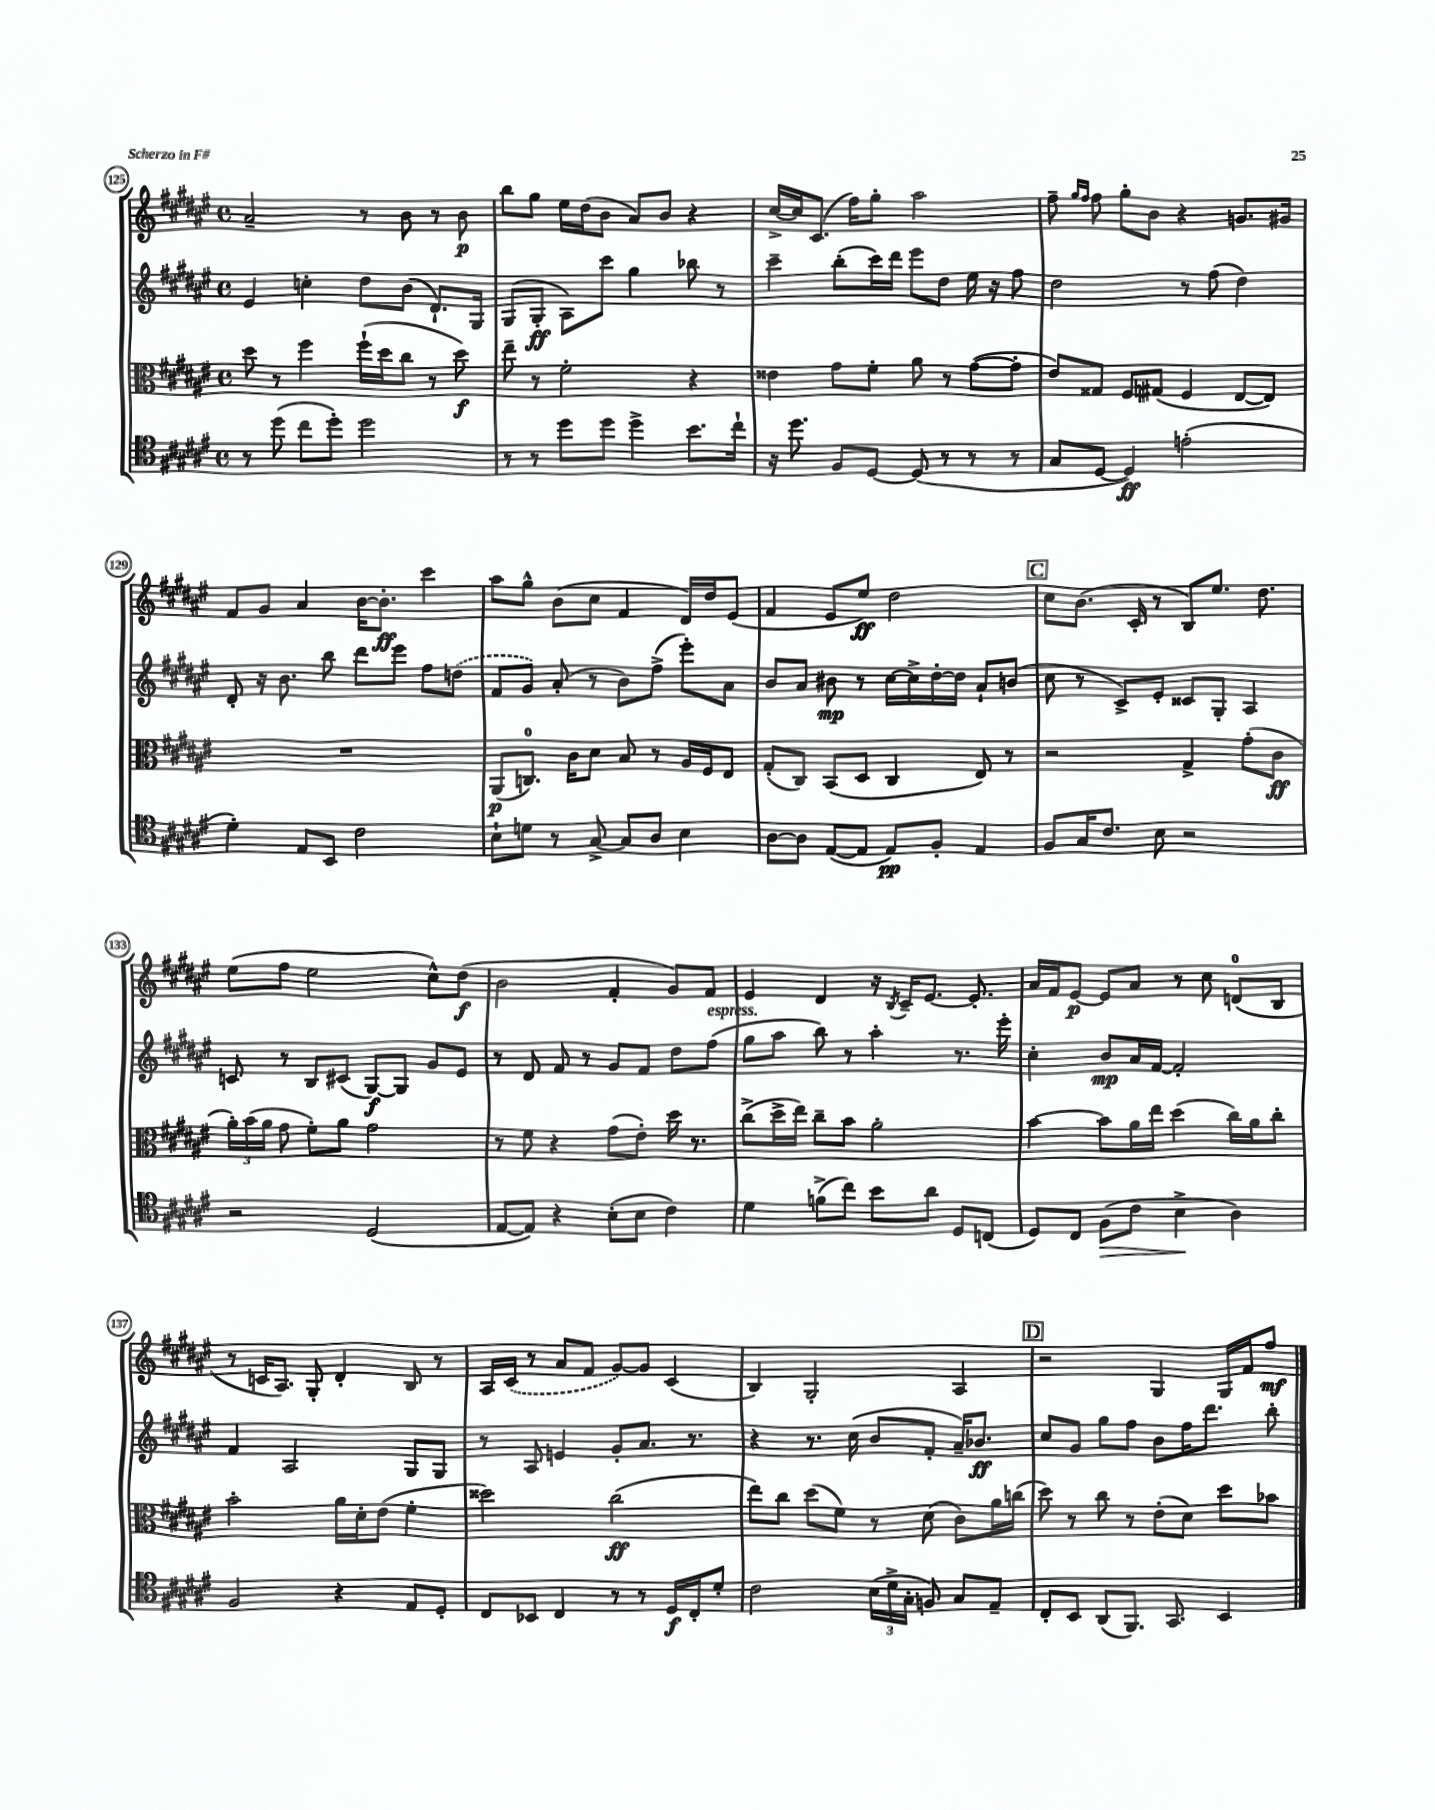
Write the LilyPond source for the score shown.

<<
\new StaffGroup <<
\new Staff = "s0" {
    \clef treble \key fis \major \defaultTimeSignature \time 4/4
    \autoBeamOff ais'2-- r8 b'8 r8 b'8\p |
    b''8[ gis''8] eis''16[ dis''16( b'8] ais'8[) b'8] r4 |
    cis''16[~-> cis''16 cis'8.]( fis''16[) gis''8]-. ais''2 |
    fis''8-- \grace { gis''16[ fis''16] } fis''8 gis''8[-. b'8] r4 g'8.[ gis'16] |
    fis'8[ gis'8] ais'4 b'16[~ b'8.]-.\ff cis'''4 |
    ais''8[ gis''8]-^ b'8[( cis''8] fis'4 dis'16[) dis''16 eis'8]( |
    fis'4 eis'8[ eis''8]\ff) dis''2 |
    \mark \markup { \box "C" } cis''8[ b'8.]( cis'16-. r8 b8[) eis''8.] dis''8. |
    eis''8[( fis''8] eis''2 cis''8[-^) dis''8]\f( |
    b'2 fis'4-. gis'8[) fis'8] |
    eis'4 dis'4 r16 \acciaccatura { b8 } cis'16[-- eis'8.]~ eis'8.-. |
    ais'16[ fis'16 eis'8]~\p eis'8[ ais'8] r8 cis''8 d'8[-0( b8] |
    r8 c'16[ ais8.]) gis8-. dis'4-. b8 r8 |
    ais16[ \once \slurDashed cis'16]( r8 ais'8[ fis'8] gis'8[~) gis'8] cis'4( |
    b4) gis2-. ais4 |
    \mark \markup { \box "D" } r2 gis4 gis16[ fis'16 fis''8]\mf \bar "|." |
}
\new Staff = "s1" {
    \clef treble \key fis \major \defaultTimeSignature \time 4/4
    \autoBeamOff eis'4 c''4-. dis''8[ b'8]( dis'8.[-!) gis16] |
    gis8[( gis8]-.\ff ais8[) cis'''8] gis''4 bes''8 r8 |
    cis'''4-- b''8[-.( cis'''16) dis'''16] eis'''8[ dis''8] eis''16 r16 fis''8 |
    dis''2 r8 fis''8( dis''4) |
    dis'8-. r16 b'8. b''8 dis'''8[ eis'''8] fis''8[ \once \slurDashed d''8]( |
    fis'8[ gis'8]) ais'8-.( r8 b'8[) fis''8]->( eis'''8[-.) ais'8] |
    b'8[ ais'8] bis'8\mp r8 cis''16[~ cis''16-> dis''16~-. dis''16] ais'8[-! b'8]( |
    \mark \markup { \box "C" } cis''8 r8 cis'8[->) eis'8]-. cisis'8[ gis8]-. ais4 |
    c'8 r8 b8[ cis'8]( gis8[~\f) gis8] gis'8[ eis'8] |
    r8 dis'8 fis'8 r8 gis'8[ fis'8] dis''8[ fis''8]^\markup { \italic "espress." }( |
    gis''8[ ais''8] b''8) r8 ais''4-. r8. eis'''16-. |
    cis''4-. b'8[\mp ais'16 fis'16]~ fis'2-. |
    fis'4 ais2 gis8[ gis8] |
    r8 ais8 e'4 gis'8[-. ais'8.] r8. |
    r4 r8. cis''16( b'8[ fis'8]-. ais'16[--) bes'8.]\ff |
    \mark \markup { \box "D" } cis''8[ gis'8] gis''8[ fis''8] b'8[ fis''16 dis'''8.] b''8-. \bar "|." |
}
\new Staff = "s2" {
    \clef alto \key fis \major \defaultTimeSignature \time 4/4
    \autoBeamOff dis''8 r8 fis''4 fis''16[-!( dis''16 cis''8] r8 dis''8\f) |
    eis''8-- r8 fis'2-. r4 |
    eisis'4 gis'8[ fis'8]-. ais'8 r8 gis'8[~( gis'8]-. |
    eis'8[) gisis8] fis8[ gis8]( fis4 eis8[~ eis8]) |
    R1 |
    ais,8[\p( c8.]-0) cis'16[ dis'8] b8 r8 ais16[ fis16 eis8] |
    gis8[-.( cis8]) b,8[( dis8] cis4 eis8) r8 |
    \mark \markup { \box "C" } r2 gis4-> gis'8[-.( cis'8]\ff |
    \tuplet 3/2 { ais'16[-.) b'16( ais'16] } gis'8 fis'8[-.) ais'8] gis'2 |
    r8 fis'8 r4 gis'8[( eis'8]-.) dis''16 r8. |
    cis''8[->( dis''16-> eis''16]) cis''8[-- b'8] ais'2-. |
    b'4~ b'8[ ais'16 eis''16] dis''4( cis''16[) ais'16 cis''8]-. |
    b'2-. ais'16[ dis'16-. eis'8]( fis'4-. |
    disis''2) cis''2\ff( |
    eis''8[) cis''8] dis''8[( fis'8]) r8 dis'8( cis'8[) ais'16 c''16]( |
    \mark \markup { \box "D" } dis''8) r8 cis''8 r8 eis'8[-.( dis'8]) dis''8[ bes'8] \bar "|." |
}
\new Staff = "s3" {
    \clef tenor \key fis \major \defaultTimeSignature \time 4/4
    \autoBeamOff r8 dis''8( cis''8[ dis''8]-.) dis''2 |
    r8 r8 dis''8[ dis''8] dis''4-> b'8.[ cis''16]-! |
    r16 dis''8. fis8[ dis8]~ dis8( r8 r8 r8 |
    gis8[ dis8]~ dis4\ff) e'2-.( |
    dis'4-.) eis8[ b,8] cis'2 |
    b8[-! d'8] r8 gis8~-> gis8[ ais8] b4 |
    ais8[~ ais8] eis8[~( eis8] eis8[\pp) fis8]-. eis4 |
    \mark \markup { \box "C" } fis8[ gis16 cis'8.] b8 r2 |
    r2 dis2( |
    eis8[~ eis8]) r4 b8[-.( b8] cis'4) |
    dis'4 f'8[->( cis''8]) b'8[ ais'8] dis8[ c8]( |
    dis8[) cis8] fis8[\>( cis'8] b4->\! ais4) |
    fis2 r4 eis8[ dis8]-. |
    cis8[ bes,8] cis4 r8 r8 dis16[\f cis16-. dis'8]-. |
    cis'2 \tuplet 3/2 { b16[( dis'16-> gis16]-. } f8) gis8[ eis8]-- |
    \mark \markup { \box "D" } cis8[-. b,8] ais,8[( fis,8.]) gis,8. b,4 \bar "|." |
}
>>
>>
\layout { \context { \Score currentBarNumber = #125 \override BarNumber.stencil = #(make-stencil-circler 0.1 0.3 ly:text-interface::print) } }
